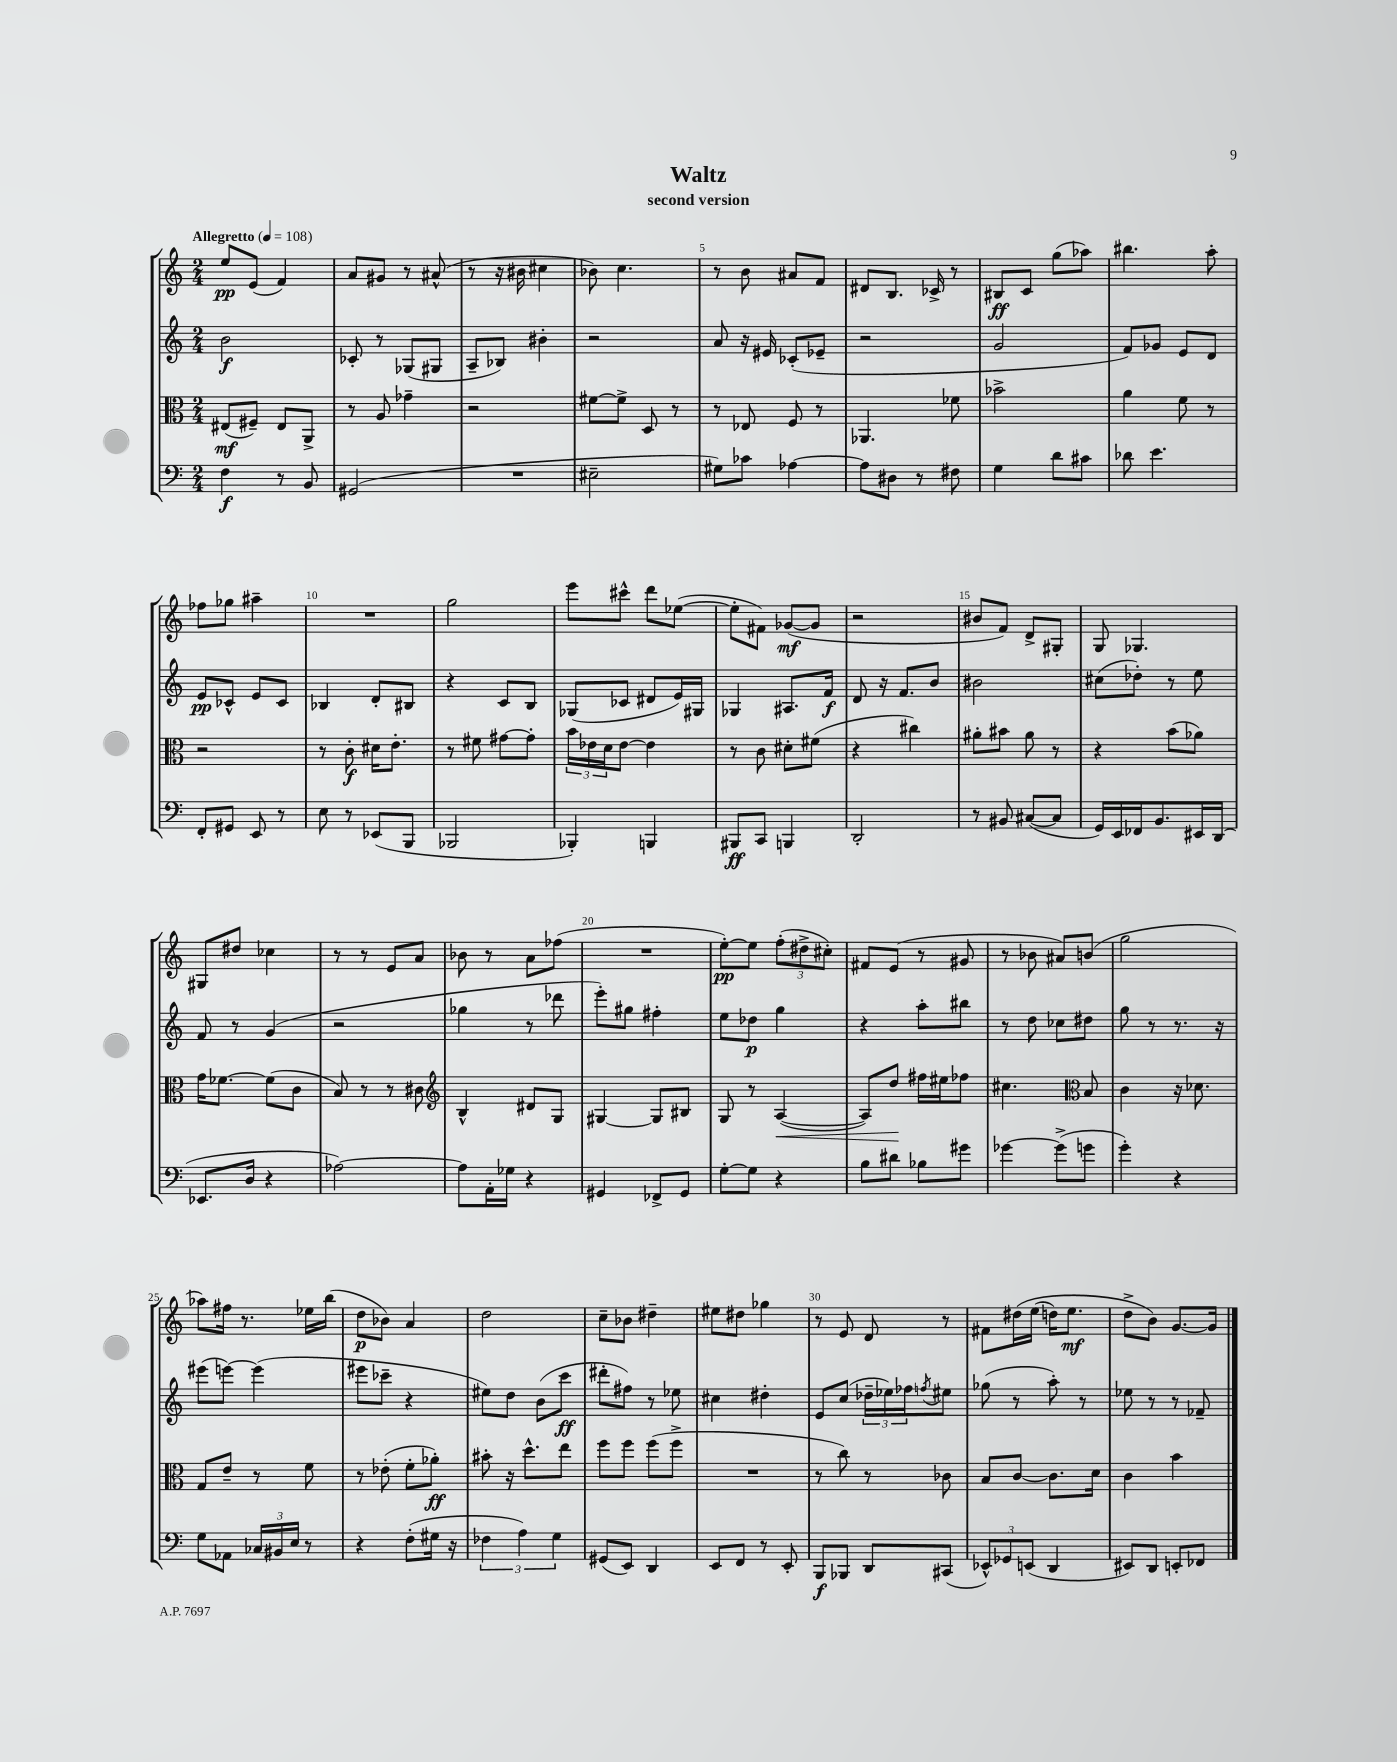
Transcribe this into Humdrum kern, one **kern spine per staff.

**kern	**dynam	**kern	**dynam	**kern	**dynam	**kern	**dynam
*part4	*part4	*part3	*part3	*part2	*part2	*part1	*part1
*staff4	*staff4	*staff3	*staff3	*staff2	*staff2	*staff1	*staff1
*clefF4	*	*clefC3	*	*clefG2	*	*clefG2	*
*k[]	*	*k[]	*	*k[]	*	*k[]	*
*M2/4	*	*M2/4	*	*M2/4	*	*M2/4	*
*MM108	*	*MM108	*	*MM108	*	*MM108	*
=1	=1	=1	=1	=1	=1	=1	=1
!	!	!	!	!	!	!LO:TX:a:B:t=Allegretto	!
4F\	f	(8E#X/L	mf	2b\	f	8ee/L	pp
.	.	8F#X~/J)	.	.	.	(8e/J	.
8r	.	8E#/L	.	.	.	4f/)	.
8BB/	.	8AA^/J	.	.	.	.	.
=2	=2	=2	=2	=2	=2	=2	=2
(2GG#X/	.	8r	.	8c-X'/	.	8a/L	.
.	.	8A/	.	8r	.	8g#X/J	.
.	.	4g-X~\	.	(8G-X/L	.	8r	.
.	.	.	.	8G#X/J	.	(8a#X^^/	.
=3	=3	=3	=3	=3	=3	=3	=3
2r	.	2r	.	8A~/L	.	8r	.
.	.	.	.	8B-X/J)	.	16r	.
.	.	.	.	.	.	16b#X\	.
.	.	.	.	4b#X'\	.	4cc#X\	.
=4	=4	=4	=4	=4	=4	=4	=4
2E#X~\	.	[8f#X\L	.	2r	.	8b-X\)	.
.	.	8f#^\J]	.	.	.	4.cc\	.
.	.	8D/	.	.	.	.	.
.	.	8r	.	.	.	.	.
=5	=5	=5	=5	=5	=5	=5	=5
8G#X\L)	.	8r	.	8a/	.	8r	.
8c-X\J	.	8E-X/	.	16r	.	8b\	.
.	.	.	.	16e#X/	.	.	.
[4A-X\	.	8F/	.	(8c-X'/L	.	8a#X/L	.
.	.	8r	.	8e-X~/J	.	8f/J	.
=6	=6	=6	=6	=6	=6	=6	=6
8A-\L]	.	4.AA-X/	.	2r	.	8d#X/L	.
8D#X\J	.	.	.	.	.	8.B/J	.
8r	.	.	.	.	.	.	.
.	.	.	.	.	.	16c-X^/	.
8F#X\	.	8f-X\	.	.	.	8r	.
=7	=7	=7	=7	=7	=7	=7	=7
4G\	.	2b-X^\	.	2g/	.	8B#X/L	ff
.	.	.	.	.	.	8c/J	.
8d\L	.	.	.	.	.	(8gg\L	.
8c#X\J	.	.	.	.	.	8aa-X\J)	.
=8	=8	=8	=8	=8	=8	=8	=8
8d-X\	.	4a\	.	8f/L)	.	4.bb#X\	.
4.e\	.	.	.	8g-X/J	.	.	.
.	.	8f\	.	8e/L	.	.	.
.	.	8r	.	8d/J	.	8aa'\	.
!!LO:LB:g=z
=9	=9	=9	=9	=9	=9	=9	=9
8FF'/L	.	2r	.	8e/L	pp	8ff-X\L	.
8GG#X/J	.	.	.	8c-X^^/J	.	8gg-X\J	.
8EE/	.	.	.	8e/L	.	4aa#X~\	.
8r	.	.	.	8c-/J	.	.	.
=10	=10	=10	=10	=10	=10	=10	=10
8E\	.	8r	.	4B-X/	.	2r	.
8r	.	8c'\	f	.	.	.	.
(8EE-X/L	.	16d#X\KL	.	8d'/L	.	.	.
.	.	8.e'\J	.	.	.	.	.
8BBB/J	.	.	.	8B#X/J	.	.	.
=11	=11	=11	=11	=11	=11	=11	=11
2BBB-X/	.	8r	.	4r	.	2gg\	.
.	.	8f#X\	.	.	.	.	.
.	.	[8g#X\L	.	8c/L	.	.	.
.	.	8g#'\J]	.	8B/J	.	.	.
=12	=12	=12	=12	=12	=12	=12	=12
4BBB-X'/)	.	24b\LL	.	(8G-X/L	.	8eee\L	.
.	.	24e-X\	.	.	.	.	.
.	.	24d\J	.	.	.	.	.
.	.	[8e-\J	.	8c-X/J	.	8ccc#X^^\J	.
4BBBn/	.	4e-\]	.	8d#X/L	.	8ddd\L	.
.	.	.	.	16e/L)	.	([8ee-X\J	.
.	.	.	.	16G#X/JJ	.	.	.
=13	=13	=13	=13	=13	=13	=13	=13
8BBB#X/L	ff	8r	.	4G-X/	.	8ee-'\L]	.
8CC/J	.	8c\	.	.	.	8f#X\J)	.
4BBBn/	.	8d#X'\L	.	8.A#X/L	.	([8g-X/L	mf
.	.	(8f#X\J	.	.	.	8g-/J]	.
.	.	.	.	16f/Jk	f	.	.
=14	=14	=14	=14	=14	=14	=14	=14
2DD'/	.	4r	.	8d/	.	2r	.
.	.	.	.	16r	.	.	.
.	.	.	.	8.f/L	.	.	.
.	.	4cc#X\)	.	.	.	.	.
.	.	.	.	8b/J	.	.	.
=15	=15	=15	=15	=15	=15	=15	=15
8r	.	8a#X'\L	.	2b#X\	.	8b#X/L	.
8BB#X/	.	8b#X\J	.	.	.	8f/J)	.
([8C#X/L	.	8a#\	.	.	.	8d^/L	.
8C#/J]	.	8r	.	.	.	8G#X'/J	.
=16	=16	=16	=16	=16	=16	=16	=16
16GG/LL)	.	4r	.	(8cc#X\L	.	8G/	.
16EE/	.	.	.	.	.	.	.
16FF-X/J	.	.	.	8dd-X'\J)	.	4.G-X/	.
8.BB/	.	.	.	.	.	.	.
.	.	(8b\L	.	8r	.	.	.
16EE#X/L	.	8a-X\J)	.	8ee\	.	.	.
(16DD/JJ	.	.	.	.	.	.	.
!!LO:LB:g=z
=17	=17	=17	=17	=17	=17	=17	=17
8.EE-X/L	.	16g\KL	.	8f/	.	8G#X/L	.
.	.	[8.f-X\J	.	.	.	.	.
.	.	.	.	8r	.	8dd#X/J	.
16D/Jk	.	.	.	.	.	.	.
4r	.	(8f-\L]	.	(4g/	.	4cc-X\	.
.	.	8c\J	.	.	.	.	.
=18	=18	=18	=18	=18	=18	=18	=18
[2A-X\)	.	8B/)	.	2r	.	8r	.
.	.	8r	.	.	.	8r	.
.	.	8r	.	.	.	8e/L	.
.	.	8c#X\	.	.	.	8a/J	.
=19	=19	=19	=19	=19	=19	=19	=19
*	*	*clefG2	*	*	*	*	*
8A-\L]	.	4B^^/	.	4gg-X\	.	8b-X\	.
16AA'\L	.	.	.	.	.	8r	.
16G-X\JJ	.	.	.	.	.	.	.
4r	.	8d#X/L	.	8r	.	8a\L	.
.	.	8G/J	.	8ddd-X\	.	(8ff-X\J	.
=20	=20	=20	=20	=20	=20	=20	=20
4GG#X/	.	[4G#X/	.	8eee'\L)	.	2r	.
.	.	.	.	8gg#X\J	.	.	.
8FF-X^/L	.	8G#/L]	.	4ff#X'\	.	.	.
8GG#/J	.	8B#X/J	.	.	.	.	.
=21	=21	=21	=21	=21	=21	=21	=21
[8G'\L	.	8G/	.	8ee\L	.	[8ee'\L)	pp
8G\J]	.	8r	.	8dd-X\J	p	8ee\J]	.
!	!	!	!LO:HP:b	!	!	!	!
4r	.	([4A/	<	4gg\	.	(12ff'\L	.
.	.	.	.	.	.	12dd#X^\	.
.	.	.	.	.	.	12cc#X'\J)	.
=22	=22	=22	=22	=22	=22	=22	=22
8B\L	.	8A/L])	.	4r	.	8f#X/L	.
8d#X\J	.	8dd/J	.	.	.	(8e/J	.
8B-X\L	.	16ff#X\LL	[	8aa'\L	.	8r	.
.	.	16ee#X\J	.	.	.	.	.
8g#X\J	.	8ff-X\J	.	8bb#X\J	.	8g#X/	.
=23	=23	=23	=23	=23	=23	=23	=23
[4g-X\	.	4.cc#X\	.	8r	.	8r	.
.	.	.	.	8dd\	.	8b-X\	.
(8g-^\L]	.	.	.	8cc-X\L	.	8a#X/L)	.
*	*	*clefC3	*	*	*	*	*
8gn\J	.	8B/	.	8dd#X\J	.	(8bn/J	.
=24	=24	=24	=24	=24	=24	=24	=24
4g'\)	.	4c\	.	8gg\	.	2gg\	.
.	.	.	.	8r	.	.	.
4r	.	16r	.	8.r	.	.	.
.	.	8.d-X\	.	.	.	.	.
.	.	.	.	16r	.	.	.
!!LO:LB:g=z
=25	=25	=25	=25	=25	=25	=25	=25
8G\L	.	8G/L	.	(8eee#X\L	.	8aa-X\L)	.
8AA-X\J	.	8e~/J	.	[8eeen\J)	.	16ff#X\Jk	.
.	.	.	.	.	.	8.r	.
24C-X/LL	.	8r	.	(4eee\]	.	.	.
24BB#X/	.	.	.	.	.	.	.
24E/JJ	.	.	.	.	.	.	.
8r	.	8f\	.	.	.	16ee-X\LL	.
.	.	.	.	.	.	(16bb\JJ	.
=26	=26	=26	=26	=26	=26	=26	=26
4r	.	8r	.	8eee#X\L	.	8dd\L	p
.	.	(8e-X'\	.	8ccc-X~\J	.	8b-X\J)	.
(8F'\L	.	8f'\L	.	4r	.	4a/	.
16G#X\Jk	.	8a-X'\J)	ff	.	.	.	.
16r	.	.	.	.	.	.	.
=27	=27	=27	=27	=27	=27	=27	=27
6F-X\	.	8b#X'\	.	8ee#X\L)	.	2dd\	.
.	.	16r	.	8dd\J	.	.	.
6A\)	.	.	.	.	.	.	.
.	.	8.dd^^\L	.	.	.	.	.
.	.	.	.	(8b\L	.	.	.
6G\	.	.	.	.	.	.	.
.	.	8ee\J	.	8ccc\J	ff	.	.
=28	=28	=28	=28	=28	=28	=28	=28
(8GG#X/L	.	8ff\L	.	8ddd#X'\L	.	8cc~\L	.
8EE/J)	.	8ff\J	.	8ff#X\J)	.	8b-X\J	.
4DD/	.	(8ff\L	.	8r	.	4dd#X~\	.
.	.	8ff^\J	.	8ee-X\	.	.	.
=29	=29	=29	=29	=29	=29	=29	=29
8EE/L	.	2r	.	4cc#X\	.	8ee#X\L	.
8FF/J	.	.	.	.	.	8dd#X\J	.
8r	.	.	.	4dd#X'\	.	4gg-X\	.
8EE'/	.	.	.	.	.	.	.
=30	=30	=30	=30	=30	=30	=30	=30
8BBB/L	f	8r	.	8e/L	.	8r	.
8BBB-X/J	.	8cc\)	.	(8cc/J	.	8e/	.
8DD/L	.	8r	.	24dd-X~\LL	.	8d/	.
.	.	.	.	24ee-X\)	.	.	.
.	.	.	.	24ff-X\J	.	.	.
.	.	.	.	8qffn/	.	.	.
(8CC#X/J	.	8c-X\	.	8ee#X\J	.	8r	.
=31	=31	=31	=31	=31	=31	=31	=31
12EE-X^^/L)	.	8B/L	.	(8gg-X\	.	8f#X\L	.
12GG-X/	.	.	.	.	.	.	.
.	.	[8c/J	.	8r	.	(16dd#X\L	.
(12EEn/J	.	.	.	.	.	.	.
.	.	.	.	.	.	(16ee\JJ	.
4DD/	.	8.c\L]	.	8aa'\)	.	16ddn\KL)	.
.	.	.	.	.	.	8.ee\J	mf
.	.	.	.	8r	.	.	.
.	.	16d\Jk	.	.	.	.	.
=32	=32	=32	=32	=32	=32	=32	=32
8EE#X/L)	.	4c\	.	8ee-X\	.	8dd^\L	.
8DD/J	.	.	.	8r	.	8b\J)	.
8EEn'/L	.	4b\	.	8r	.	[8.g/L	.
8FF-X/J	.	.	.	8f-X~/	.	.	.
.	.	.	.	.	.	16g/Jk]	.
==	==	==	==	==	==	==	==
*-	*-	*-	*-	*-	*-	*-	*-
